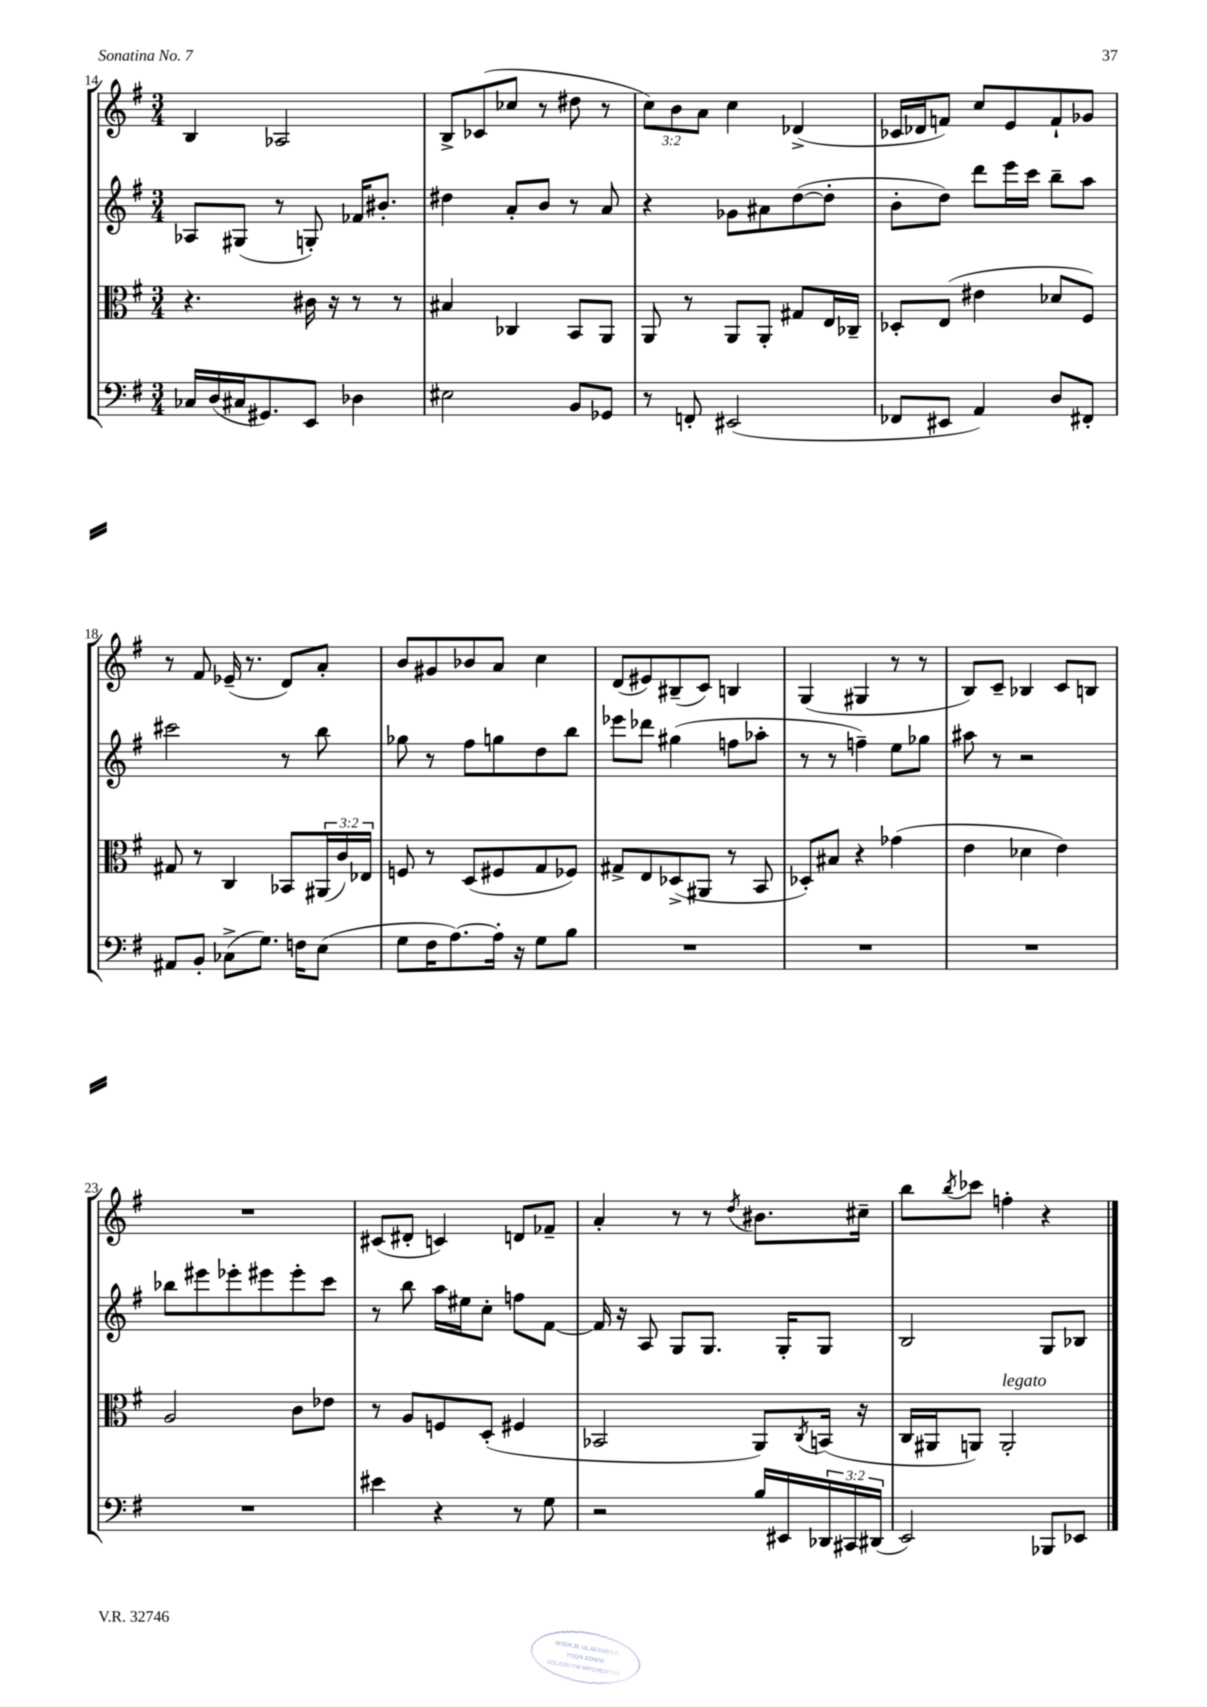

**kern	**kern	**kern	**kern
*part4	*part3	*part2	*part1
*staff4	*staff3	*staff2	*staff1
*clefF4	*clefC3	*clefG2	*clefG2
*k[f#]	*k[f#]	*k[f#]	*k[f#]
*M3/4	*M3/4	*M3/4	*M3/4
=14	=14	=14	=14
16C-X/LL	4.r	8A-X/L	4B/
(16D/	.	.	.
16C#X/J	.	(8G#X/J	.
8.GG#X/)	.	.	.
.	.	8r	2A-X/
8EE/J	16c#X\	8Gn'/)	.
.	16r	.	.
4D-X\	8r	16f-X/KL	.
.	.	8.b#X'/J	.
.	8r	.	.
=15	=15	=15	=15
2E#X\	4B#X/	4dd#X\	8B^/L
.	.	.	(8c-X/
.	4C-X/	8a'/L	8cc-X/J
.	.	8b/J	8r
8BB/L	8BB/L	8r	8dd#X\
8GG-X/J	8AA/J	8a/	8r
=16	=16	=16	=16
8r	8AA/	4r	12cc\L)
.	.	.	12b\
8FFn'/	8r	.	.
.	.	.	12a\J
(2EE#X/	8AA/L	8g-X\L	4cc\
.	8AA'/J	8a#X\	.
.	8G#X/L	([8dd\	(4d-X^/
.	16E/L	8dd'\J]	.
.	16C-X~/JJ	.	.
=17	=17	=17	=17
8FF-X/L	8D-X'/L	8b'\L	16c-X/LL
.	.	.	16d-X/J
8EE#X/J	(8E/J	8dd\J)	8fn/J)
4AA/)	4e#X\	8ddd\L	8cc/L
.	.	16eee\L	8e/
.	.	16ccc\JJ	.
8D/L	8d-X/L	8bb~\L	8f`/
8FF#X'/J	8F#/J)	8aa\J	8g-X/J
!!LO:LB:g=z
=18	=18	=18	=18
8AA#X/L	8G#X/	2ccc#X\	8r
8BB'/J	8r	.	8f#/
(8C-X^\L	4C/	.	(16e-X~/
.	.	.	8.r
8.G\J)	.	.	.
.	8BB-X/L	8r	8d/L)
16Fn\KL	.	.	.
(8E\J	(24AA#X/L	8bb\	8a'/J
.	24c/)	.	.
.	24E-X/JJ	.	.
=19	=19	=19	=19
8G\L	8Fn/	8gg-X\	8b/L
16F#\K	8r	8r	8g#X/
[8.A\)	.	.	.
.	(8D/L	8ff#\L	8b-X/
16A'\Jk]	8F#X/	8ggn\	8a/J
16r	.	.	.
8G\L	8G/	8dd\	4cc\
8B\J	8F-X/J)	8bb\J	.
=20	=20	=20	=20
2.r	8G#X^/L	8eee-X\L	(8d/L
.	8E/	8ddd-X\J	8e#X/)
.	(8D-X^/	(4gg#X\	(8B#X~/
.	8AA#X/J	.	8c/J)
.	8r	8ffn\L	4Bn/
.	8BB/	8aa-X'\J	.
=21	=21	=21	=21
2.r	8D-X'/L)	8r	(4G/
.	8B#X/J	8r	.
.	4r	4ffn~\)	4G#X/
.	(4g-X\	8ee\L	8r
.	.	8gg-X\J	8r
=22	=22	=22	=22
2.r	4e\	8aa#X\	8B/L)
.	.	8r	8c~/J
.	4d-X\	2r	4B-X/
.	4e\)	.	8c/L
.	.	.	8Bn/J
!!LO:LB:g=z
=23	=23	=23	=23
2.r	2A/	8bb-X\L	2.r
.	.	8eee#X\	.
.	.	8eee-X'\	.
.	.	8eee#X\	.
.	8c\L	8eee#'\	.
.	8e-X\J	8ccc\J	.
=24	=24	=24	=24
4e#X\	8r	8r	(8c#X/L
.	8A/L	8bb\	8d#X'/J
4r	8Fn/	16aa\LL	4cn/)
.	.	16ee#X\J	.
.	(8D'/J	8cc'\J	.
8r	4F#X/	8ffn\L	8dn/L
8G\	.	[8f#\J	8f-X~/J
=25	=25	=25	=25
2r	2BB-X/	16f#/]	4a'/
.	.	16r	.
.	.	8A/	.
.	.	8G/L	8r
.	.	8.G/J	8r
.	.	.	8qdd/
16B/LL	8AA/L)	.	8.b#X\L
16EE#X/	.	16G'/KL	.
.	8qC/	.	.
24DD-X/	(16BBn/Jk	8G/J	.
24CC#X/	.	.	.
.	16r	.	16cc#X~\Jk
(24DD#X/JJ	.	.	.
=26	=26	=26	=26
2EE/)	16C/LL	2B/	8bb\L
.	16AA#X/J	.	.
.	.	.	8qbb/
.	8AAn/J)	.	8ccc-X\J
!	!LO:TX:a:i:t=legato	!	!
.	2AA'/	.	4ffn'\
8BBB-X/L	.	8G/L	4r
8EE-X/J	.	8B-X/J	.
==	==	==	==
*-	*-	*-	*-
